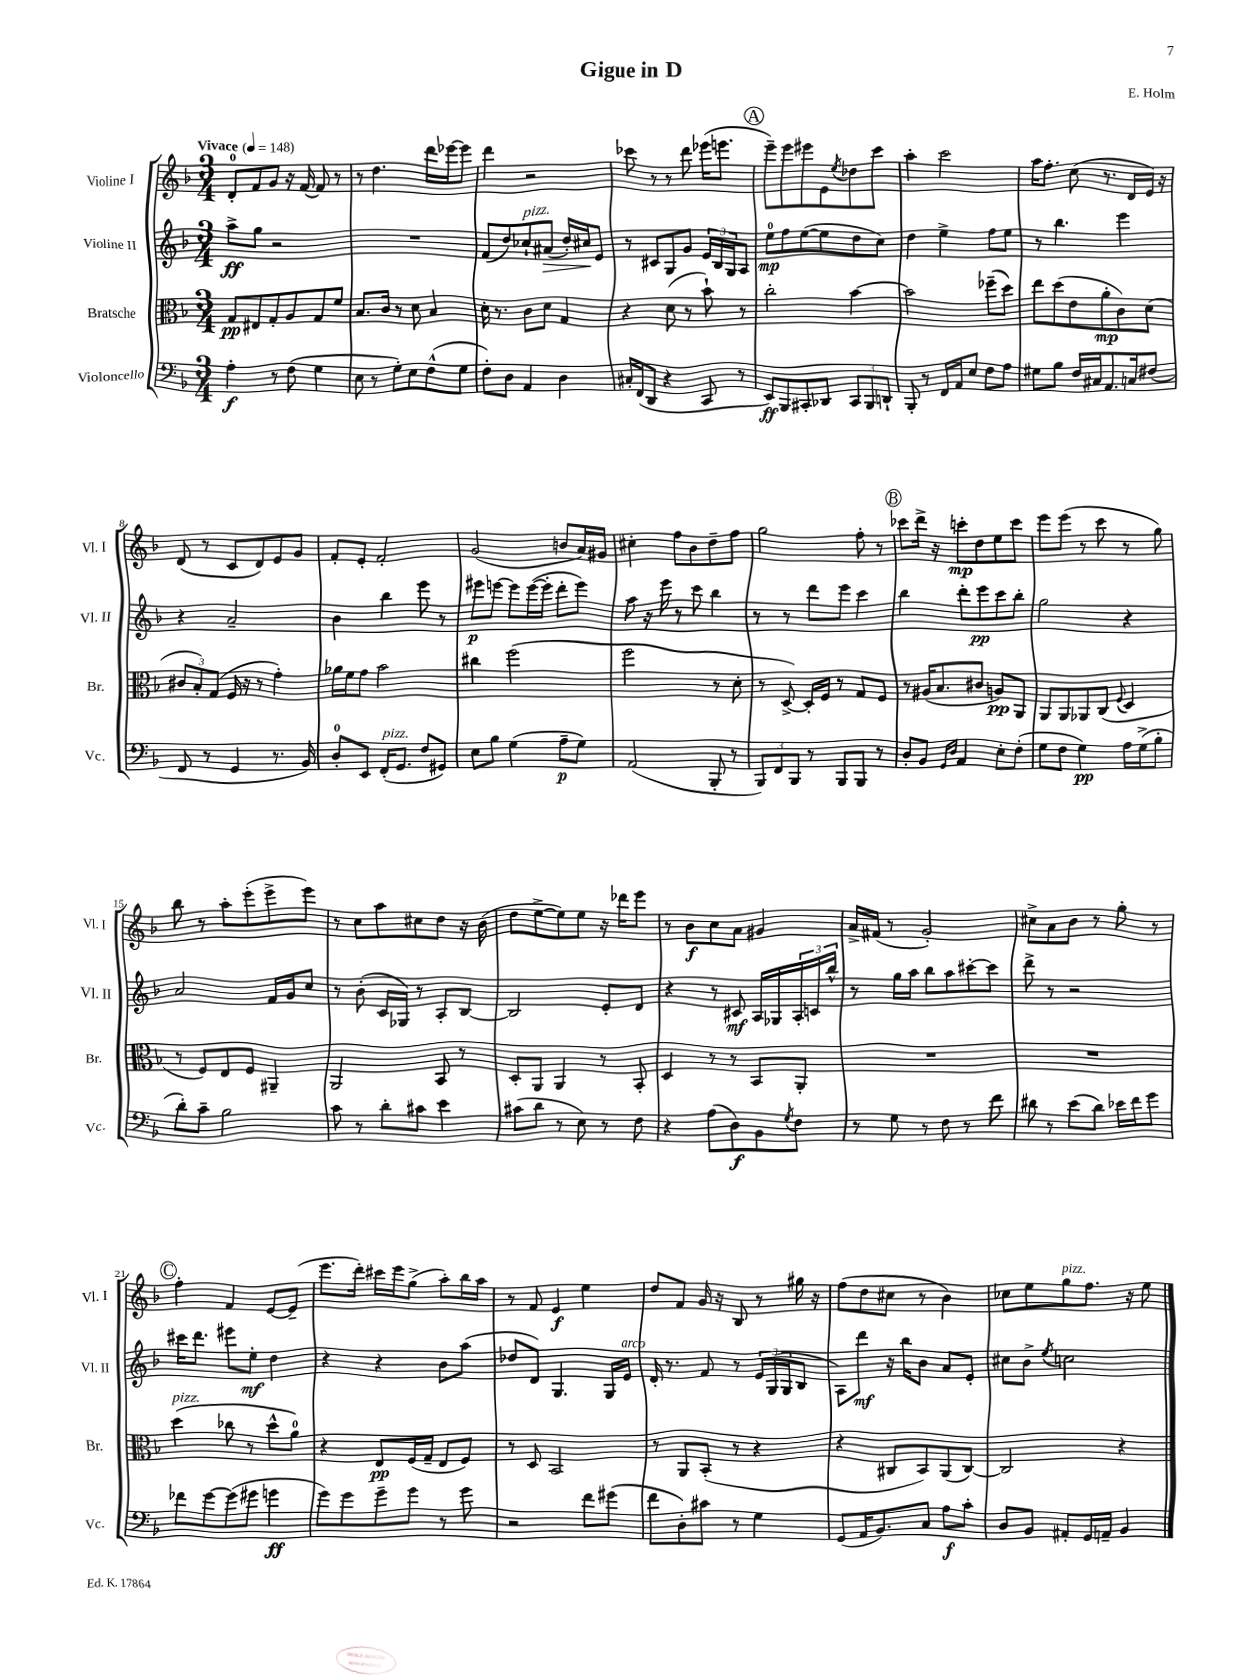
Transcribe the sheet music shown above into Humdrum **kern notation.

**kern	**kern	**kern	**kern
*staff4	*staff3	*staff2	*staff1
*clefF4	*clefC3	*clefG2	*clefG2
*k[b-]	*k[b-]	*k[b-]	*k[b-]
*M3/4	*M3/4	*M3/4	*M3/4
*MM148	*MM148	*MM148	*MM148
4A'\	8G/L	8aa^\L	8d'/L
.	8E#/	8gg\J	8f/
8r	8G'/	2r	8g/J
(8F\	8A/	.	16r
.	.	.	[16f/
4G\	8G/	.	8f/]
.	8f/J	.	8r
=	=	=	=
8E\	8.B-/L	2.r	8r
8r	.	.	4.dd\
.	16c/Jk	.	.
8G'\L)	8r	.	.
8E\	8d\	.	.
(8F^^\	4B-/	.	16ddd\LL
.	.	.	[16eee-\J
8G\J	.	.	8eee-\]J
=	=	=	=
8F'\L)	16d'\	(8f/L	4ddd\
.	8.r	.	.
8D\J	.	8dd/)	.
4AA/	8c\L	8cc-`/	2r
.	8d\J	(8a#/J	.
4D\	4G/	16dd'/LL)	.
.	.	16cc#/J	.
.	.	8e/J	.
=	=	=	=
16C#'/LL	4r	8r	8ccc-\
(16FF/J	.	.	.
8DD/J	.	8c#/L	8r
4r	(8d\	8G/	8r
.	8r	8g/J	8ddd\
8CC/	8b-`\)	24e/LL	(16eee-\LK
.	.	24B-/	.
.	.	.	8.eee\J
.	.	24G/J	.
8r	8r	8A/J	.
=	=	=	=
8EE/L)	2cc'\	8ee\L	8eee~\L)
8BBB-/	.	8ff\	8eee\
8CC#'/	.	([8ee\	8eee#\
8DD-/J	.	8ee\]	8e\
.	.	.	8qee/
12CC#/L	[4b-\	8dd\	8dd-\
12BBB-/	.	.	.
.	.	8cc\J)	8ccc\J
12DD`/J	.	.	.
=	=	=	=
8BBB-'/	2b-\]	4dd\	4aa'\
8r	.	.	.
16FF/LL	.	4ee^\	2ccc\
16AA/J	.	.	.
8E/J	.	.	.
8F\L	(8ff-~\L	8ff\L	.
8A\J	8dd\J)	8ee\J	.
=	=	=	=
8G#\L	8ee\L	8r	16aa\LK
.	.	.	8.ff'\J
8B-\J	(8dd\	4.bb-\	.
16F/LL	8e\	.	(8cc\
16C#/J	.	.	.
8.AA/	8a'\	.	8.r
.	8c\)	4eee\	.
16C/k	.	.	16d/LL
(8F#/J	(8d\J	.	16e/JJ)
.	.	.	16r
=	=	=	=
8FF/	12c#/L	4r	(8d/
.	12B-'/)	.	.
8r	.	.	8r
.	(12G/J	.	.
4GG/	16F/	2a~/	8c/L
.	16r	.	.
.	8r	.	8d/)
8.r	4g'\)	.	8e/
.	.	.	8g/J
16BB-/)	.	.	.
=	=	=	=
8D'/L	16a-\LL	4b-\	8f'/L
.	16f\J	.	.
8EE/J	8g\J	.	8e'/J
(16FF'/LK	2b-\	4bb-\	2f'/
8.GG/J	.	.	.
8F/L	.	8eee\	.
8GG#/J)	.	8r	.
=	=	=	=
8E\L	4cc#\	8eee#\L	(2g/
8B-\J	.	[8eee\J	.
(4G\	(2ff\	8eee\]L	.
.	.	([16eee\L	.
.	.	16eee'\]JJ	.
8A~\L	.	8ddd'\L	8b/L
8G\J)	.	8eee\J)	16a/L)
.	.	.	16g#/JJ
=	=	=	=
(2AA/	2ff\	8aa\	4cc#'\
.	.	16r	.
.	.	16eee\	.
.	.	8r	8ff\L
.	.	8ccc\	8b-\
8BBB-'/	8r	4bb-\	8dd~\
8r	8d'\	.	8ff\J
=	=	=	=
12BBB-/L)	8r	8r	2gg\
12FF/	.	.	.
.	[8D^/)	8r	.
12BBB-/J	.	.	.
8r	16D'/]LL	8ddd\L	.
.	16F/JJ	.	.
8BBB-/L	8r	8eee\J	.
8BBB-/J	8G/L	4ccc\	8ff'\
8r	8F/J	.	8r
=	=	=	=
8D'/L	8r	4bb-\	8ccc-\L
8BB-/J	(16A#/LK	.	16ddd^\Jk
.	8.B-/	.	16r
16qqGG/LL	.	.	.
16qqD/JJ	.	.	.
4AA/	.	8ddd'\L	8ccc'\L
.	8c#/J	8eee\	8dd\
8E'\L	8A/L)	8ccc\	8ee\
(8F'\J	8AA/J	8bb-'\J	8ccc\J
=	=	=	=
8G\L	8AA/L	2gg\	8eee\L
8F\J	8AA/	.	(8eee\J
4G\)	8AA-/	.	8r
.	(8C/J	.	8ccc\
.	8qqF/	.	.
16A\LL	4D/	4r	8r
(16G^\J	.	.	.
8B-'\J	.	.	8gg\)
=	=	=	=
8d'\L)	8r	2a/	8bb-\
8c~\J	8F/L)	.	8r
2B-\	8E/	.	8aa'\L
.	8F/J	.	(8eee'\
.	4AA#~/	16f/LL	8eee^\
.	.	16g/J	.
.	.	8cc/J	8eee\J)
=	=	=	=
8c\	2AA/	8r	8r
8r	.	(8b-'\	8cc\L
8d'\L	.	16c/LL	8aa\
.	.	16G-/JJ)	.
8c#\J	.	8r	8cc#\
4e\	8BB-/	8A'/L	8dd\J
.	8r	[8B-/J	16r
.	.	.	(16b-\
=	=	=	=
(8c#\L	8D'/L	2B-/]	8dd\L
8d\J	8AA/J	.	[8ee^\
8r	4AA/	.	8ee\])
8E\)	.	.	8ee\J
8r	8r	8e'/L	16r
.	.	.	16ddd-\LK
8F\	8BB-'/	8d/J	8eee\J
=	=	=	=
4r	4D/	4r	8r
.	.	.	8b-\L
(8A\L	8r	8r	8cc\
8D\)	8r	8c#/	8a\J
8BB-\	8BB-/L	16A/LL	4g#/
.	.	16G-/	.
8qG/	.	.	.
8F\J	8AA'/J	24A'/	.
.	.	24c/	.
.	.	24bb-^^/JJ	.
=	=	=	=
8r	2.r	8r	16a^/LL
.	.	.	(16f#/JJ
8G\	.	16gg\LL	8r
.	.	16aa\JJ	.
8r	.	8bb-\L	2g'/)
8F\	.	8aa\	.
8r	.	[8ccc#'\	.
8f\	.	8ccc#\]J	.
=	=	=	=
8d#\	2.r	8ddd^\	8cc#^\L
8r	.	8r	8a\
(8e\L	.	2r	8b-\J
8d#\J)	.	.	8r
16e-\LL	.	.	8gg'\
16f\J	.	.	.
8g\J	.	.	8r
=	=	=	=
8f-\L	(4dd\	16ccc#\LK	4ff'\
.	.	8.ddd\J	.
[8g\	.	.	.
(8g\]	8cc-\	8eee#\L	4f/
8g#\J	8r	8ee'\J	.
4g\	8dd^^\L	4dd\	[8e/L
.	8a\J)	.	(8e~/]J
=	=	=	=
8g\L)	4r	4r	8.eee\L
8g\	.	.	.
.	.	.	16ddd'\Jk)
8g~\	8E/L	4r	16ccc#\LL
.	.	.	16eee\J
8g\J	(16F/L	.	(8gg^\J
.	16G~/JJ	.	.
8r	8E/L	8b-\L	8aa'\L)
8g\	8F/J)	(8aa\J	16bb-\L
.	.	.	16aa\JJ
=	=	=	=
2r	8r	8dd-/L	8r
.	8D/	8d/J)	8f/
.	2BB-/	4.G/	4e/
8f\L	.	.	4ee\
(8g#\J	.	16G/LL	.
.	.	16e/JJ	.
=	=	=	=
8f\L	8r	16d'/	8dd/L
.	.	8.r	.
8D'\)	8AA/L	.	8f/J
8c#\J	(8BB-'/J	8f/	16g/
.	.	.	16r
8r	8r	8r	8B-/
4G\	4r	24e/LL	8r
.	.	(24G/	.
.	.	24G/J	.
.	.	8B-/J	16gg#\
.	.	.	16r
=	=	=	=
(8GG/L	4r	8A\L)	(8ff\L
16AA/K	.	8ddd\J	8dd\
8.BB-/)	.	.	.
.	8C#/L	16r	8cc#\J
.	.	16bb-\LK	.
8C/J	8BB-/)	8b-\J	8r
8A\L	(8AA/	8a/L	4b-\)
8c'\J	[8C#/J)	8e'/J	.
=	=	=	=
8D/L	2C#/]	8cc#\L	8cc-\L
8BB-/J	.	8b-^\J	8ee\
.	.	8qee/	.
8AA#'/L	.	2cc\	8gg\
16GG/L	.	.	8.ff\J
16AA~/JJ	.	.	.
4BB-/	4r	.	.
.	.	.	16r
.	.	.	8ee\
==	==	==	==
*-	*-	*-	*-
